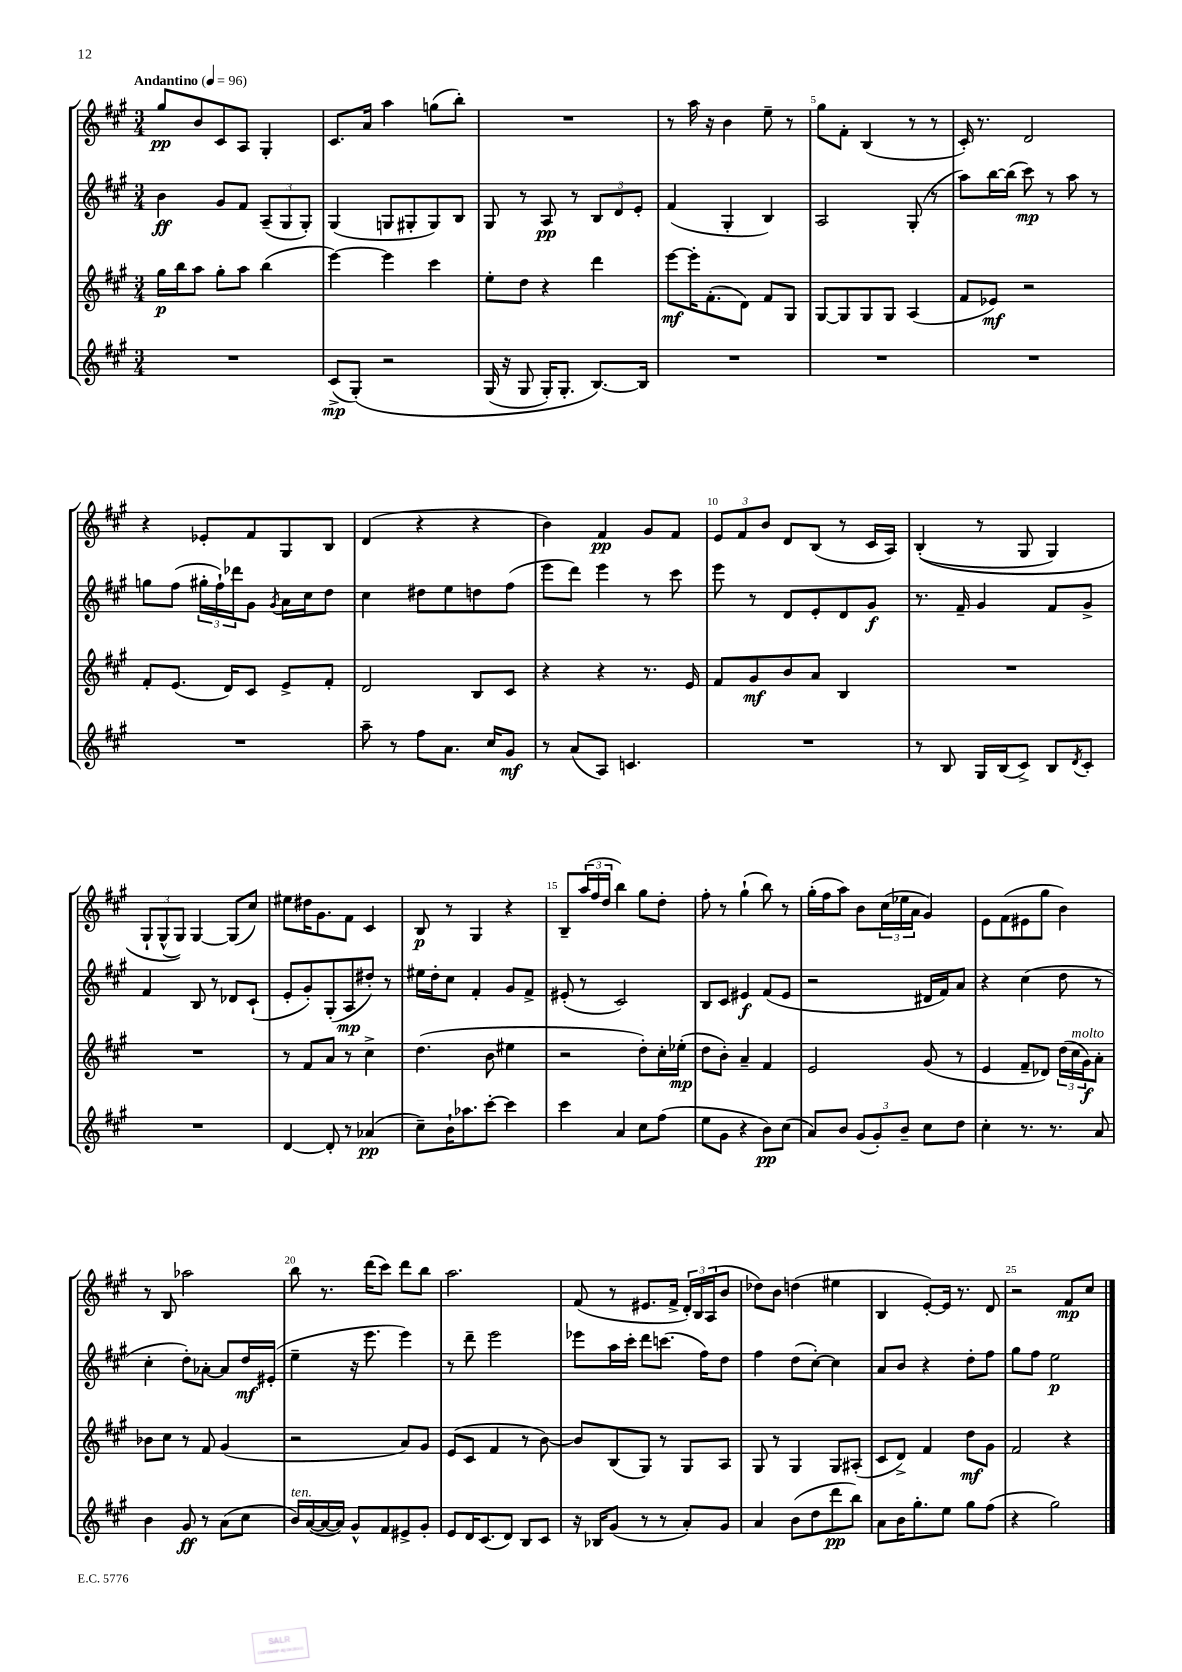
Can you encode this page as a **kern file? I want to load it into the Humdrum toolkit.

**kern	**kern	**kern	**kern
*staff4	*staff3	*staff2	*staff1
*clefG2	*clefG2	*clefG2	*clefG2
*k[f#c#g#]	*k[f#c#g#]	*k[f#c#g#]	*k[f#c#g#]
*M3/4	*M3/4	*M3/4	*M3/4
*MM96	*MM96	*MM96	*MM96
2.r	16gg#	4b	8gg#
.	16bb	.	.
.	8aa	.	8b
.	8gg#'	8g#	8c#
.	8aa	8f#	8A
.	(4bb	(12A~	4G#'
.	.	12G#	.
.	.	12G#')	.
=	=	=	=
(8c#^	[4eee)	(4G#	8.c#
&(8G#')	.	.	.
.	.	.	16a
2r	4eee]	8G	4aa
.	.	8G#'	.
.	4ccc#	8G#)	(8gg
.	.	8B	8bb')
=	=	=	=
(16G#	8ee'	8G#	2.r
16r	.	.	.
8G#	8dd	8r	.
16G#')	4r	8A	.
8.G#'	.	.	.
.	.	8r	.
[8.B&)	4ddd	12B	.
.	.	12d	.
.	.	12e'	.
16B]	.	.	.
=	=	=	=
2.r	[8eee	(4f#	8r
.	16eee']	.	16aa
.	(8.f#'	.	16r
.	.	4G#'	4b
.	8d)	.	.
.	8f#	4B)	8ee~
.	8G#	.	8r
=	=	=	=
2.r	[8G#	2A	8gg#
.	8G#]	.	8f#'
.	8G#	.	(4B
.	8G#	.	.
.	(4A	(8G#'	8r
.	.	8r	8r
=	=	=	=
2.r	8f#	8aa)	16c#')
.	.	.	8.r
.	8e-)	[16bb	.
.	.	(16bb]	.
.	2r	8ccc#)	2d
.	.	8r	.
.	.	8aa	.
.	.	8r	.
=	=	=	=
2.r	8f#'	8gg	4r
.	(8.e	(8ff#	.
.	.	24gg#'	8e-'
.	.	24ff#`)	.
.	16d)	.	.
.	.	24ddd-	.
.	8c#	8g#	8f#
.	.	8qg#	.
.	8e^	16a	8G#
.	.	16cc#	.
.	8f#'	8dd	8B
=	=	=	=
8aa~	2d	4cc#	(4d
8r	.	.	.
8ff#	.	8dd#	4r
8.a	.	8ee	.
.	8B	8dd	4r
16cc#	.	.	.
8g#	8c#	(8ff#	.
=	=	=	=
8r	4r	8eee	4b)
(8a	.	8ddd)	.
8A)	4r	4eee	4f#
4.c	.	.	.
.	8.r	8r	8g#
.	.	8ccc#	8f#
.	16e	.	.
=	=	=	=
2.r	8f#	8eee	12e
.	.	.	12f#
.	8g#	8r	.
.	.	.	12b
.	8b	8d	8d
.	8a	8e'	(8B
.	4B	8d	8r
.	.	8g#	16c#
.	.	.	16A)
=	=	=	=
8r	2.r	8.r	&((4B'
8B	.	.	.
.	.	16f#~	.
16G#	.	4g#	8r
(16B	.	.	.
8c#^)	.	.	8G#
8B	.	8f#	4G#)
8qd	.	.	.
8c#'	.	8g#^	.
=	=	=	=
2.r	2.r	4f#	12G#`
.	.	.	(12G#^^
.	.	.	12G#)&)
.	.	8B	[4G#
.	.	8r	.
.	.	8d-	(8G#]
.	.	(8c#`	8cc#)
=	=	=	=
[4d	8r	8e'	8ee#
.	8f#	8g#')	16dd#
.	.	.	8.g#
8d']	8a	(8G#'	.
8r	8r	8A	8f#
(4a-	4cc#^	8dd#')	4c#
.	.	8r	.
=	=	=	=
8cc#~)	(4.dd	16ee#	8B
.	.	16dd'	.
16b`	.	8cc#	8r
8.aa-	.	.	.
.	.	4f#'	4G#
[8ccc#'	8b	.	.
4ccc#]	4ee#	8g#	4r
.	.	8f#^	.
=	=	=	=
4ccc#	2r	(8e#'	8B~
.	.	8r	(24aa
.	.	.	24ff#
.	.	.	24dd
4a	.	2c#)	4bb)
8cc#	8dd')	.	8gg#
(8ff#	16cc#'	.	8dd'
.	(16ee-'	.	.
=	=	=	=
8ee	8dd	8B	8ff#'
8g#	8b')	8c#	8r
4r	4a~	4e#	(4gg#`
8b)	4f#	(8f#	8bb)
(8cc#	.	8e#	8r
=	=	=	=
8a)	2e	2r	(16gg#'
.	.	.	16ff#
8b	.	.	8aa)
(12g#	.	.	8b
12g#')	.	.	.
.	.	.	(24cc#
12b~	.	.	24ee-
.	.	.	24a
8cc#	(8g#	16d#	4g#)
.	.	16f#)	.
8dd	8r	8a	.
=	=	=	=
4cc#'	4e	4r	8e
.	.	.	(8f#
8.r	8f#~	(4cc#	8e#
.	8d-)	.	8gg#
8.r	.	.	.
.	(24dd	8dd	4b)
.	24cc#	.	.
.	24g#)	.	.
8a	8a'	8r	.
=	=	=	=
4b	8b-	4cc#'	8r
.	8cc#	.	8B
8g#	8r	8dd')	2aa-
8r	8f#	[8a-'	.
(8a	(4g#	8a-]	.
8cc#	.	16dd	.
.	.	(16e#'	.
=	=	=	=
16b)	2r	4ee~	8bb
([16a	.	.	.
16a_	.	.	8.r
16a])	.	.	.
8g#^^	.	16r	.
.	.	8.eee	(16ddd
8f#	.	.	8ccc#)
8e#^	8a)	4eee)	8ddd
8g#'	8g#	.	8bb
=	=	=	=
8e	(8e	8r	2.aa
16d	8c#	8ddd~	.
(8.c#	.	.	.
.	4f#	2eee	.
8d)	.	.	.
8B	8r	.	.
8c#	[8b)	.	.
=	=	=	=
16r	8b]	8eee-	(8f#
16B-	.	.	.
(8g#	(8B	16aa	8r
.	.	16ccc#'	.
8r	8G#)	8ddd	8.e#
8r	8r	(8.ccc	.
.	.	.	16f#^
8a')	8G#	.	24d')
.	.	.	24B
.	.	16ff#)	.
.	.	.	(24A
8g#	8A	8dd	8b
=	=	=	=
4a	8G#	4ff#	8dd-)
.	8r	.	8b
(8b	4G#	(8dd	(4dd
8dd	.	[8cc#')	.
8ddd	8G#	4cc#]	4ee#
8bb)	(8A#'	.	.
=	=	=	=
8a	8c#	8a	4B
16b	8d^)	8b	.
8.gg#'	.	.	.
.	4f#	4r	[8e')
8ee	.	.	16e]
.	.	.	8.r
8gg#	8dd	8dd'	.
(8ff#	8g#	8ff#	8d
=	=	=	=
4r	2f#	8gg#	2r
.	.	8ff#	.
2gg#)	.	2ee	.
.	4r	.	8f#
.	.	.	8cc#
==	==	==	==
*-	*-	*-	*-
